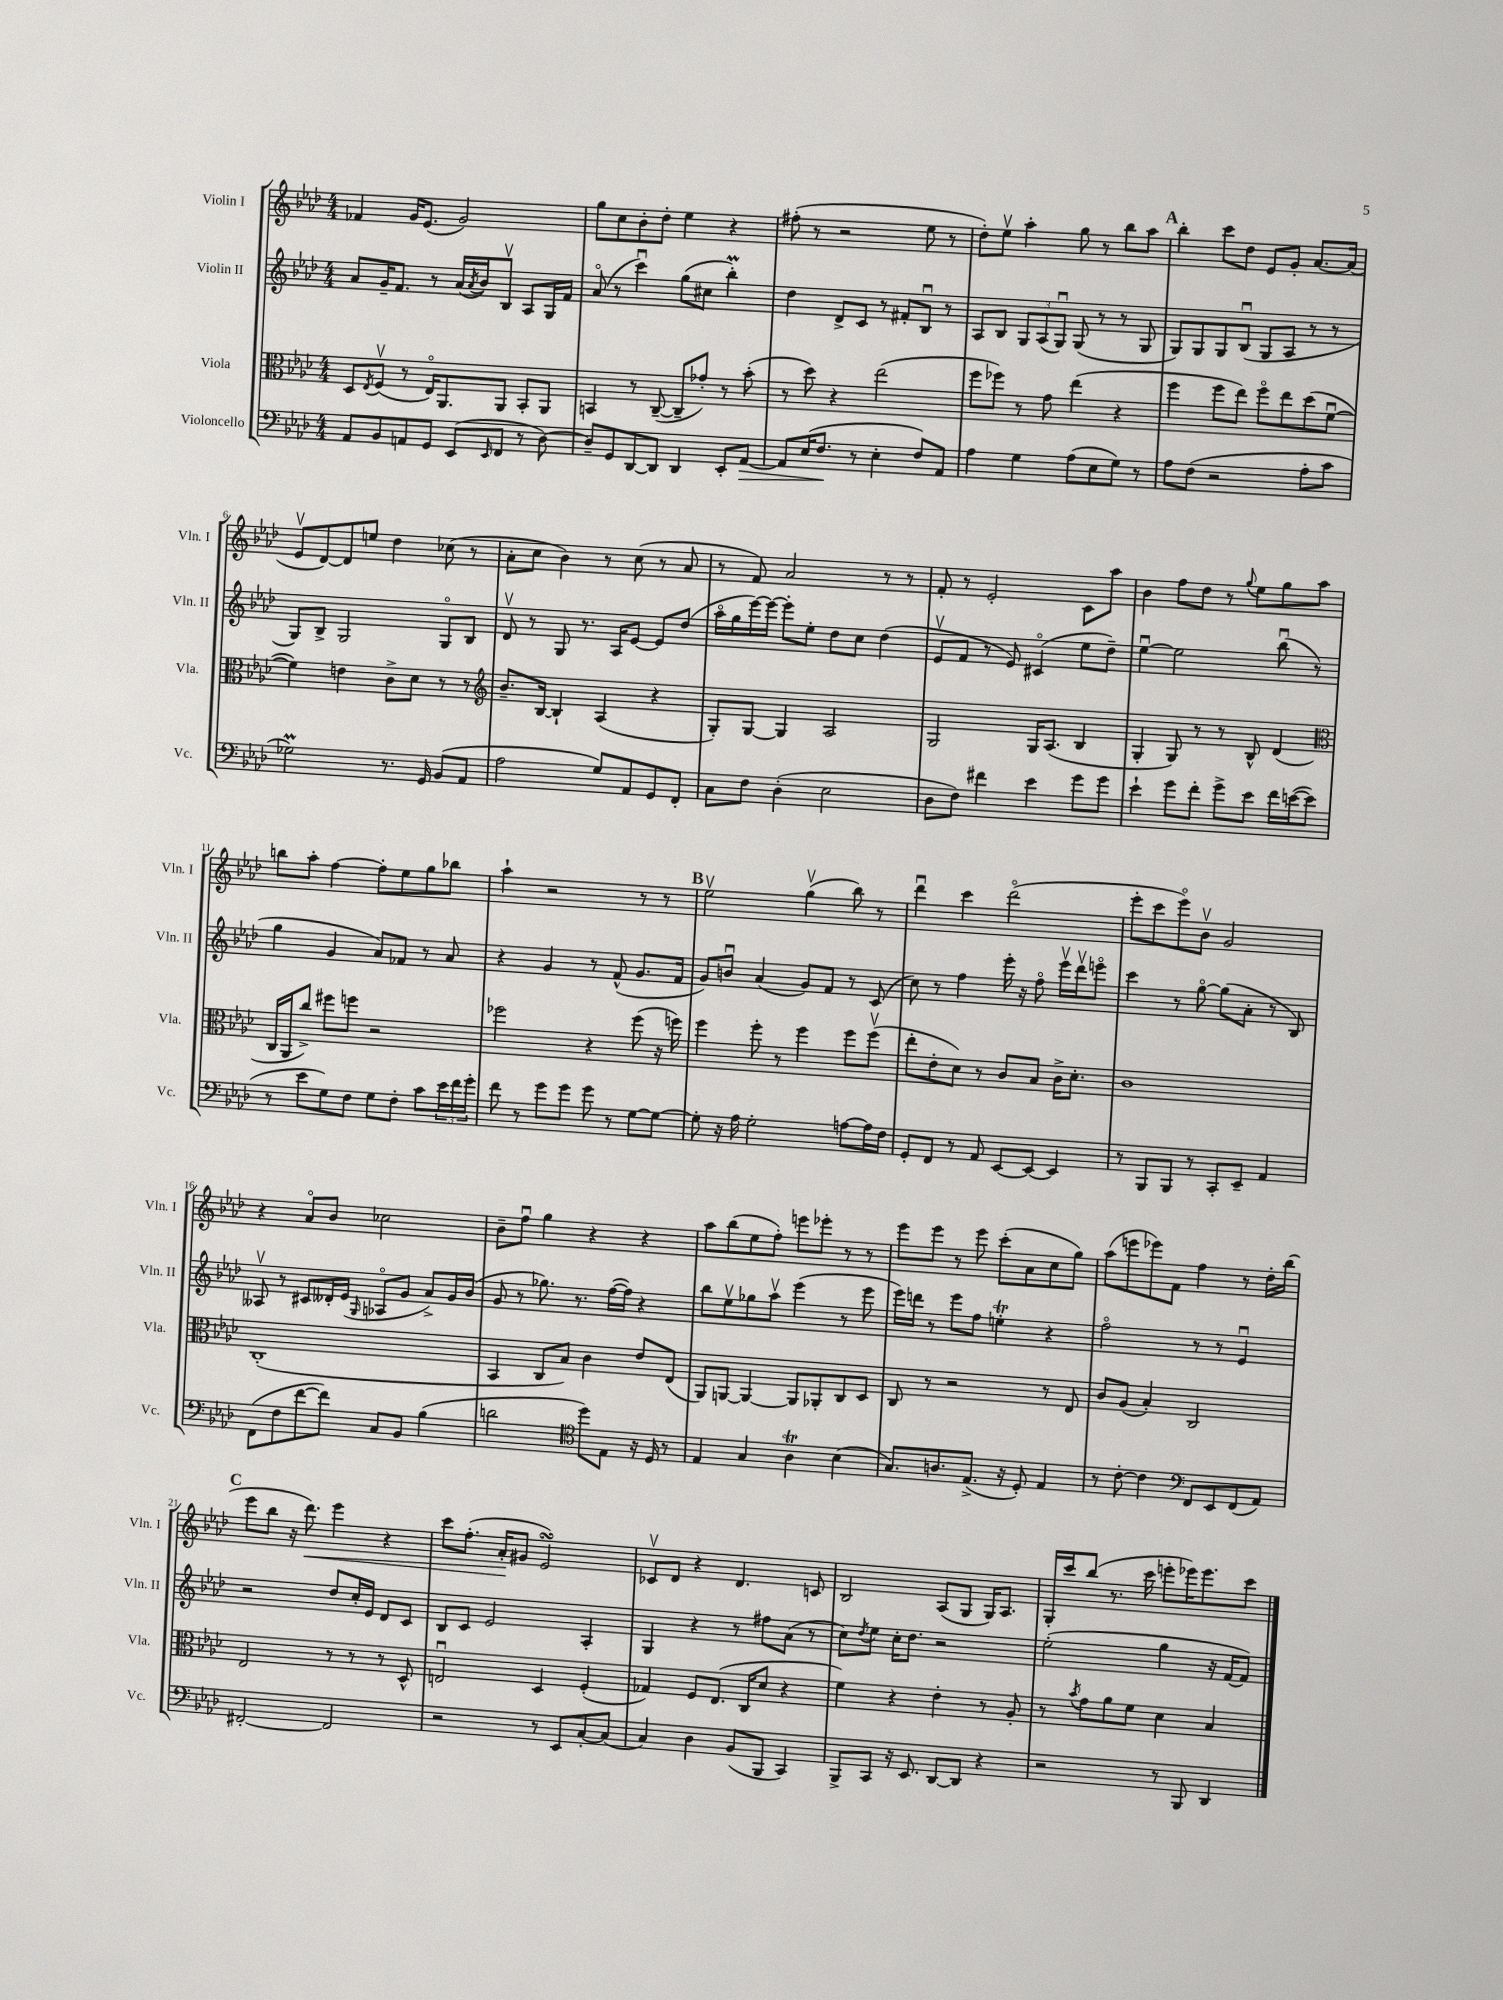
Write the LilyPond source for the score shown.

<<
\new StaffGroup <<
\new Staff = "s0" \with { instrumentName = "Violin I" shortInstrumentName = "Vln. I" } {
    \clef treble \key aes \major \numericTimeSignature \time 4/4
    fes'4 g'16 ees'8.( g'2) |
    g''8 c''8 bes'8-. des''8-. ees''4 r4 |
    fis''8-.( r8 r2 ees''8 r8 |
    des''8-.) ees''8\upbow aes''4-. g''8 r8 bes''8 aes''8 |
    \mark \markup { \bold "A" } bes''4-. c'''8 des''8 ees'8 g'8-. aes'8.~ aes'16( |
    ees'8\upbow des'8~) des'8 e''8 des''4 ces''8( r8 |
    aes'8-. c''8 bes'4) r8 c''8( r8 aes'8 |
    r8 f'8) aes'2 r8 r8 |
    f'8-. r8 ees'2-. c'8 aes''8 |
    bes'4 f''8 des''8 r8 \appoggiatura { g''8 } ees''8 g''8 aes''8 |
    b''8 aes''8-. f''4~ f''8-. ees''8 g''8 bes''8 |
    aes''4-! r2 r8 r8 |
    \mark \markup { \bold "B" } ees''2\upbow g''4\upbow( bes''8) r8 |
    des'''4\downbow c'''4 des'''2\flageolet( |
    ees'''8-. c'''8 ees'''8\flageolet) bes'8\upbow g'2 |
    r4 aes'8\flageolet bes'8 ces''2 |
    bes'8-- f''8\downbow g''4 r4 r4 |
    aes''8 bes''8( ees''8 f''8-.) e'''8 ees'''8-. r8 r8 |
    ees'''8 ees'''8 r8 ees'''8 c'''8-.( aes'8 c''8 g''8) |
    aes''8( e'''8 ees'''8) f'8 f''4 r8 des''16-. bes''16( |
    \mark \markup { \bold "C" } ees'''8 bes''8 r16 des'''8.\<) ees'''4 r4 |
    c'''8 f''8.-.( aes'16-.\! gis'8 ees'2\turn) |
    ces'8\upbow des'8 r4 des'4. c'8 |
    bes2 aes8( g8 g16) aes8. |
    g16-. c'''16 bes''8( r8. c'''16 e'''8-. ees'''16) ees'''8. c'''8 \bar "|." |
}
\new Staff = "s1" \with { instrumentName = "Violin II" shortInstrumentName = "Vln. II" } {
    \clef treble \key aes \major \numericTimeSignature \time 4/4
    aes'8 g'16-- f'8. r8 aes'16( \acciaccatura { aes'8 } bes'16) bes8\upbow aes8 g16 f'16 |
    aes'8\flageolet( r8 c'''4\downbow) g''8( cis''8 bes''4-.\prall) |
    des''4 des'8-> c'8 r8 fis'8-. bes8\downbow r8 |
    aes8 bes8 \tuplet 3/2 { g8 aes8( g8\downbow) } g8( r8 r8 g8 |
    \mark \markup { \bold "A" } g8) g8 g8 bes8\downbow( g8 aes8 r8 r8 |
    g8) bes8-> g2 g8\flageolet bes8 |
    des'8\upbow r8 g8 r8. aes16 ees'8~ ees'8 des''8( |
    aes''16\flageolet g''16 ees'''16~) ees'''16~ ees'''8-. ees''8-. des''8 c''8 des''4( |
    ees'8\upbow f'8 r8 ees'8) cis'4\flageolet( ees''8 des''8--) |
    ees''4~\downbow ees''2 bes''8\downbow( r8 |
    g''4 g'4 aes'8) fes'8 r8 aes'8 |
    r4 g'4 r8 f'8-^( g'8. f'16 |
    \mark \markup { \bold "B" } g'8) b'8\downbow aes'4( g'8) f'8 r8 c'8( |
    c''8) r8 f''4 ees'''16-. r16 f''8\flageolet ees'''16\upbow des'''16\upbow e'''8\flageolet |
    c'''4 r8 g''8~\flageolet g''8( aes'8-. r8 bes8) |
    aeses8\upbow r8 cis'8 deses'16-. ees'16( \grace { g16 } aes8\flageolet g'8 aes'8->) g'16 bes'16( |
    g'8 r8 ges''8.) r8. f''16~( f''16) r4 |
    bes''8 ees''8\upbow ges''8 aes''8\upbow ees'''4( r8 ees'''8 |
    ees'''16) d'''16 r8 ees'''8 f''8 e''4-.\trill r4 |
    f''2\flageolet r8 r8 ees'4\downbow |
    \mark \markup { \bold "C" } r2 des''8 c''16-. ees'16 des'8 c'8 |
    bes8 c'8 ees'2 aes4-. |
    g4 r4 r8 fis''8 aes'8( r8 |
    c''8) \acciaccatura { des''8 } ees''8 c''16-. des''8. r2 |
    ees''2-.( g''4 r16 f'16~ f'8) \bar "|." |
}
\new Staff = "s2" \with { instrumentName = "Viola" shortInstrumentName = "Vla." } {
    \clef alto \key aes \major \numericTimeSignature \time 4/4
    des8 \acciaccatura { ees8 } f8\upbow( r8 ees16\flageolet) aes,8. aes,8 bes,8-. aes,8 |
    b,4 r8 c8~--( c8-- ges'8-.) r8 bes'8-.( |
    r8 des''8) r4 ees''2( |
    f''8 fes''8) r8 g'8 ees''4( r4 |
    \mark \markup { \bold "A" } f''4 f''8 ees''8) f''8\flageolet ees''8 des''8( f'8~\downbow |
    f'4) e'4 c'8-> des'8 r8 r8 |
    \clef treble bes'8.-- bes16~ bes4-! aes4( r4 |
    g8-.) g8~ g4 aes2 |
    g2 g16 aes8.( bes4 |
    g4-. g8) r8 r8 bes8-^ des'4( |
    \clef alto c16 aes,16 c''8->) fis''8 f''8 r2 |
    fes''2 r4 fes''8( r16 f''16) |
    \mark \markup { \bold "B" } f''4 f''8-. r8 f''4 f''8 f''8\upbow( |
    ees''8-. ees'8-. des'8) r8 c'8 bes8 c'16-> des'8.-. |
    c'1 |
    c1-.( |
    bes,4 c8 bes8) c'4 ees'8 ees8( |
    aes,8) a,8~ a,4~ a,8 aes,8-. c8 des8 |
    c8 r8 r2 r8 ees8 |
    c'8 aes8( bes4-.) c2 |
    \mark \markup { \bold "C" } ees2 r8 r8 r8 des8-^ |
    e2\downbow des4 f4-.( |
    ges4) f8 ees8.( c16 des'8 r4 |
    f'4) r4 ees'4-. r8 aes8-. |
    r8 \acciaccatura { bes'8 } g'8 aes'8 f'8 des'4 bes4 \bar "|." |
}
\new Staff = "s3" \with { instrumentName = "Violoncello" shortInstrumentName = "Vc." } {
    \clef bass \key aes \major \numericTimeSignature \time 4/4
    aes,8 bes,8 a,8 g,8 ees,8( \grace { ees,16 } f,8 r8 des8~) |
    des8-- g,8 des,8~ des,8 des,4 ees,8-. aes,8~\> |
    aes,8 ees16( f8.\! r8 ees4-. f8) aes,8 |
    aes4 g4 aes8( ees8 g8) r8 |
    \mark \markup { \bold "A" } aes8 f8( r2 aes8-. c'8 |
    ges2\prall) r8. g,16 bes,8( aes,8 |
    aes2 g8) aes,8 g,8 f,8-. |
    c8 f8 des4-.( ees2 |
    des8 f8) fis'4 ees'4 g'8 g'8 |
    ees'4-! g'8 f'8-. g'8-> ees'8 f'16 e'16~( e'8 |
    r8 ees'8 g8) f8 g8 f8-. c'8 \tuplet 3/2 { ees'16 f'16 g'16-. } |
    f'8 r8 g'8 g'8 g'8 r8 g8~ g8~ |
    \mark \markup { \bold "B" } g8-. r16 aes16 g2-. a8~ a16 f16 |
    g,8-. f,8 r8 aes,8 ees,8~ ees,8~ ees,4 |
    r8 bes,,8 bes,,8 r8 c,8-. ees,8-- aes,4 |
    f,8( f8 f'8~ f'8) c8 bes,8 bes4( |
    d'2 \clef tenor des''8) ees8 r16 des16 r8 |
    ees4 g4 aes4\trill bes4( |
    g8.) a8. ees8.->( r16 des8-.) ees4 |
    r8 c'8~-. c'4 \clef bass f,8 ees,8 f,8( aes,8) |
    \mark \markup { \bold "C" } fis,2~-. fis,2 |
    r2 r8 ees,8 c8~-. c8( |
    c4) des4 bes,8( bes,,8 c,4) |
    bes,,8-> c,8 r16 ees,8. des,8~ des,8 r4 |
    r2 r8 bes,,8 des,4 \bar "|." |
}
>>
>>
